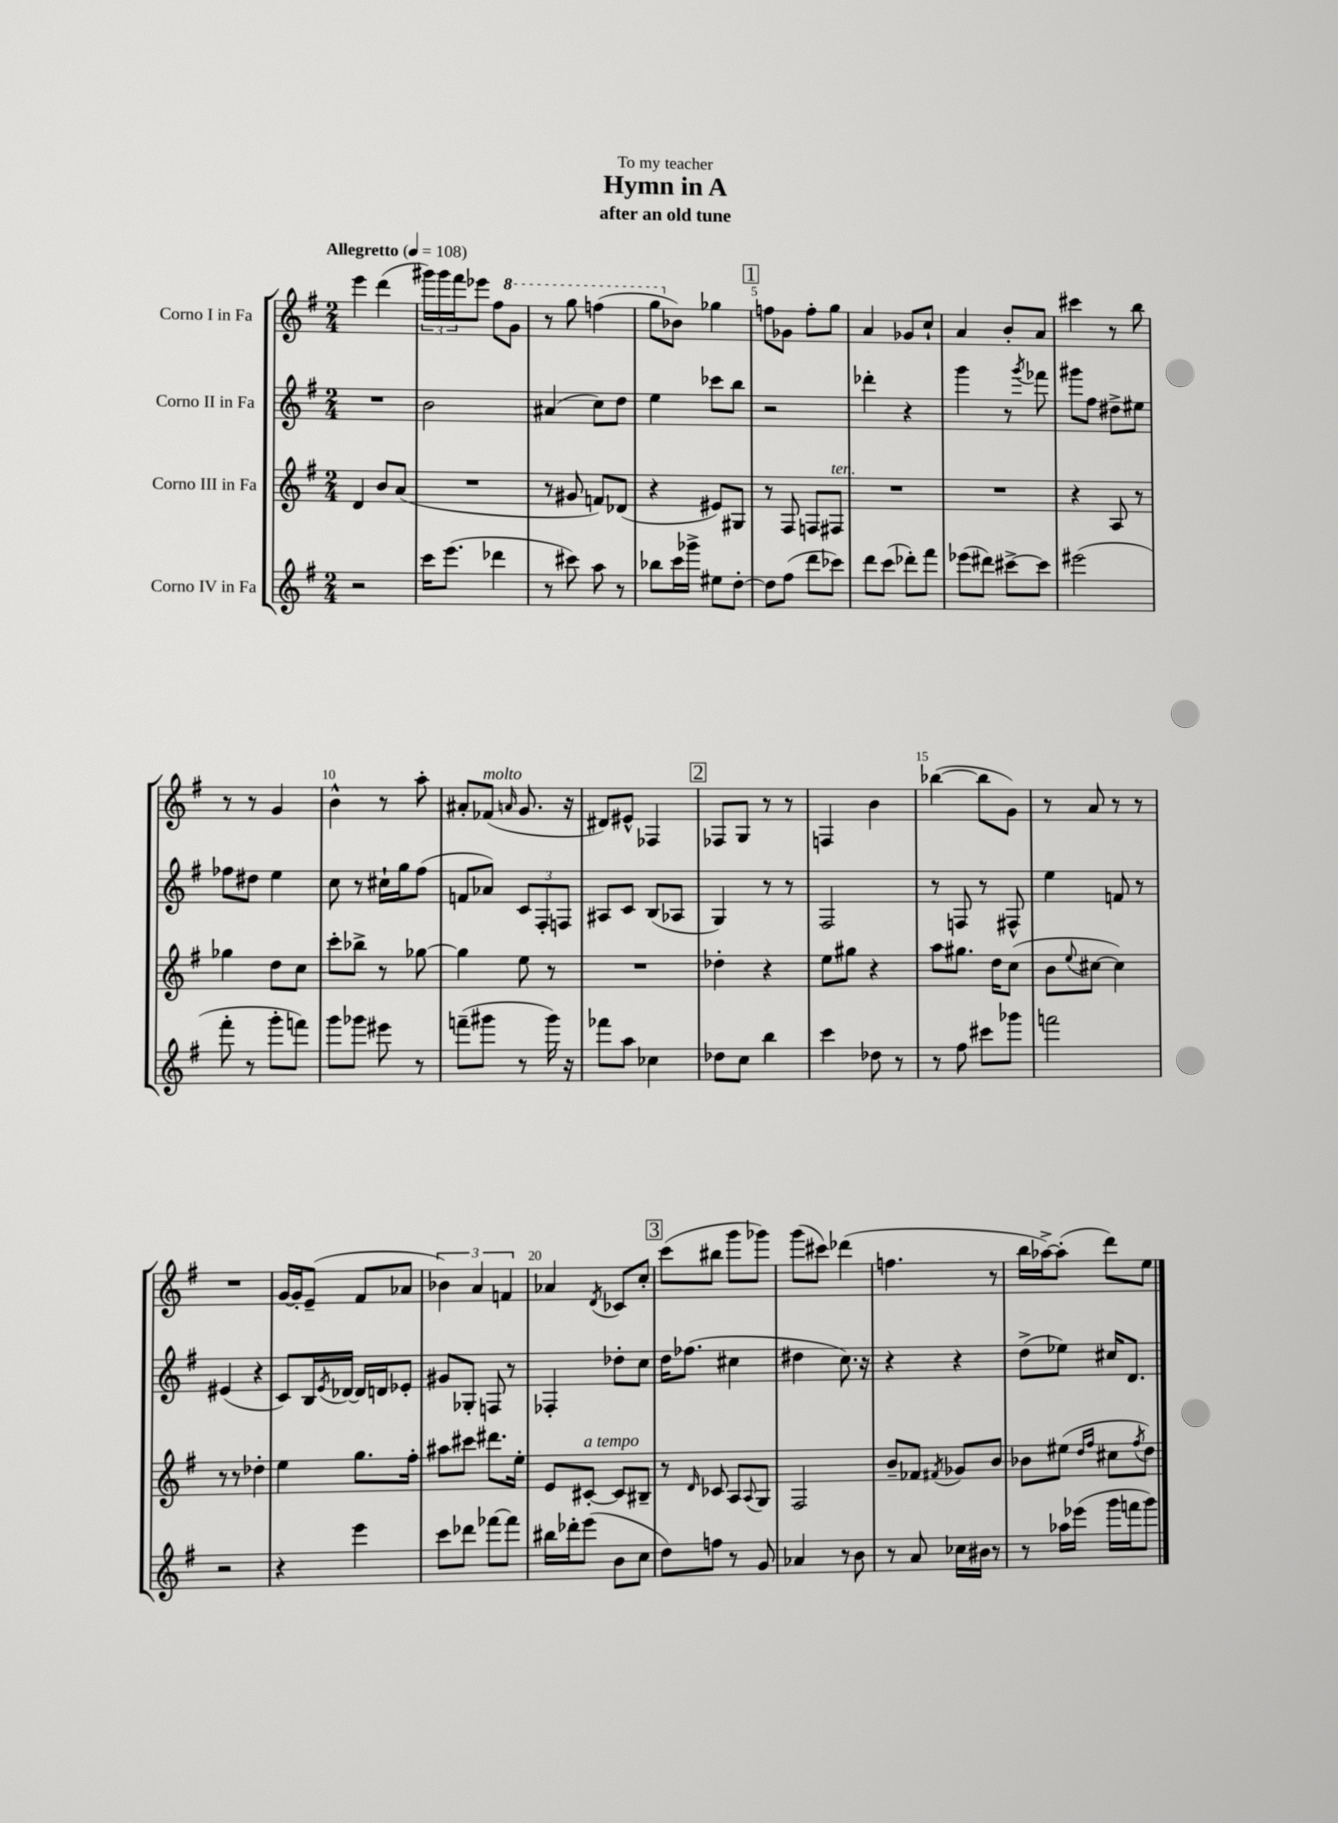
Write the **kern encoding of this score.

**kern	**kern	**kern	**kern
*staff4	*staff3	*staff2	*staff1
*clefG2	*clefG2	*clefG2	*clefG2
*k[f#]	*k[f#]	*k[f#]	*k[f#]
*M2/4	*M2/4	*M2/4	*M2/4
*MM108	*MM108	*MM108	*MM108
2r	4d	2r	4eee
.	8b	.	(4ddd
.	(8a	.	.
=	=	=	=
16ccc	2r	2b	24ggg#)
.	.	.	24ggg#
(8.eee	.	.	.
.	.	.	24fff#
.	.	.	8eee-
4ddd-	.	.	8ff#
.	.	.	8gg
=	=	=	=
8r	8r	(4a#	8r
8ccc#)	8g#	.	8ggg
8aa	8f)	8cc)	(4fff
8r	(8d-	8dd	.
=	=	=	=
8bb-	4r	4ee	8ggg
16ccc	.	.	8b-)
16ggg-^	.	.	.
8ee#	8e#)	8ccc-	4gg-
[8dd'	8G#	8bb	.
=	=	=	=
8dd]	8r	2r	8ff
(8ff#	8F#	.	8g-
8ddd	8F	.	8ff'
8ccc-)	8F#	.	8gg
=	=	=	=
8ddd	2r	4ddd-'	4a
(8ccc	.	.	.
8ddd-')	.	4r	8g-
8fff#	.	.	8cc`
=	=	=	=
(8eee-	2r	4ggg	4a
8ddd#)	.	.	.
[8ccc#^	.	8r	8b'
.	.	8qggg	.
8ccc#]	.	8fff-	8a
=	=	=	=
(2eee#	4r	8ggg#	4ccc#
.	.	8ff#	.
.	8A	8dd#^	8r
.	8r	8ee#	8bb
=	=	=	=
8fff#'	4gg-	8ff-	8r
8r	.	8dd#	8r
8ggg'	8dd	4ee	4g
8fff)	8cc	.	.
=	=	=	=
8ggg	8ccc'	8cc	4b^^
8ggg-	8bb-^	8r	.
8eee#	8r	16cc#`	8r
.	.	16gg	.
8r	[8gg-	(8ff#	8aa'
=	=	=	=
(8fff~	4gg-]	8f	8a#'
8ggg#	.	8a-)	(8f-
.	.	.	16qqa
8r	8ee	12c	8.g
.	.	12F#'	.
16ggg#)	8r	.	.
.	.	12F	.
16r	.	.	16r
=	=	=	=
8fff-	2r	8A#	8d#)
8aa	.	8c	8e#^^
4cc-	.	(8B	4F-
.	.	8A-	.
=	=	=	=
8dd-	4dd-'	4G)	8F-
8cc	.	.	8G
4bb	4r	8r	8r
.	.	8r	8r
=	=	=	=
4ccc	8ee	2F#	4F
.	8gg#	.	.
8dd-	4r	.	4b
8r	.	.	.
=	=	=	=
8r	8aa	8r	([4bb-
8ff#	8.gg#	8F	.
8ccc#	.	8r	8bb-]
.	16dd	.	.
8ggg-	(8cc	8F#^^	8g)
=	=	=	=
2fff	8b	4ee	8r
.	8qqee	.	.
.	[8cc#	.	8a
.	4cc#])	8f	8r
.	.	8r	8r
=	=	=	=
2r	8r	(4e#	2r
.	8r	.	.
.	4dd-'	4r	.
=	=	=	=
4r	4ee	8c)	[16g
.	.	.	16g']
.	.	16B	(8e~
.	.	8qe	.
.	.	[16d-	.
4eee	8.gg	16d-]	8f#
.	.	16d	.
.	.	8e-'	8a-
.	16ff#'	.	.
=	=	=	=
8ccc	8aa#	8g#	6b-)
8ddd-	8ccc#	8G-'	.
.	.	.	6a
[8fff-	8.ddd#	8F	.
.	.	.	6f
8fff-]	.	8r	.
.	16ee'	.	.
=	=	=	=
16bb#	8e	4F-'	4a-
16ddd-'	.	.	.
(8eee	[8c#'	.	.
.	.	.	8qd
8b	8c#]	8dd-'	8c-
8cc	8B#~	8cc	8cc'
=	=	=	=
8dd)	8r	16dd	(8ccc
.	.	(8.ff-	.
.	16qqd	.	.
8ff	8c-	.	8bb#
8r	8A	4cc#	8ggg
.	8qqA	.	.
8g	8G	.	8ggg-)
=	=	=	=
4a-	2F#	4dd#	(8ggg
.	.	.	8ccc#)
8r	.	8.cc)	(4ddd-
8b	.	.	.
.	.	16r	.
=	=	=	=
8r	8b~	4r	4.ff
8a	8f-	.	.
.	8qf#	.	.
16cc-	8g-	4r	.
16b#	.	.	.
8r	8b	.	8r
=	=	=	=
8r	8b-	(8dd^	16bb
.	.	.	[16aa-^)
16aa-	(8ee#	8ee-)	(8aa-']
(16eee-	.	.	.
.	16qqdd	.	.
.	16qqff#	.	.
16ggg	8cc#	16cc#	8ddd)
16fff	.	8.d	.
.	8qff#	.	.
8ggg)	8dd)	.	8ee
==	==	==	==
*-	*-	*-	*-
